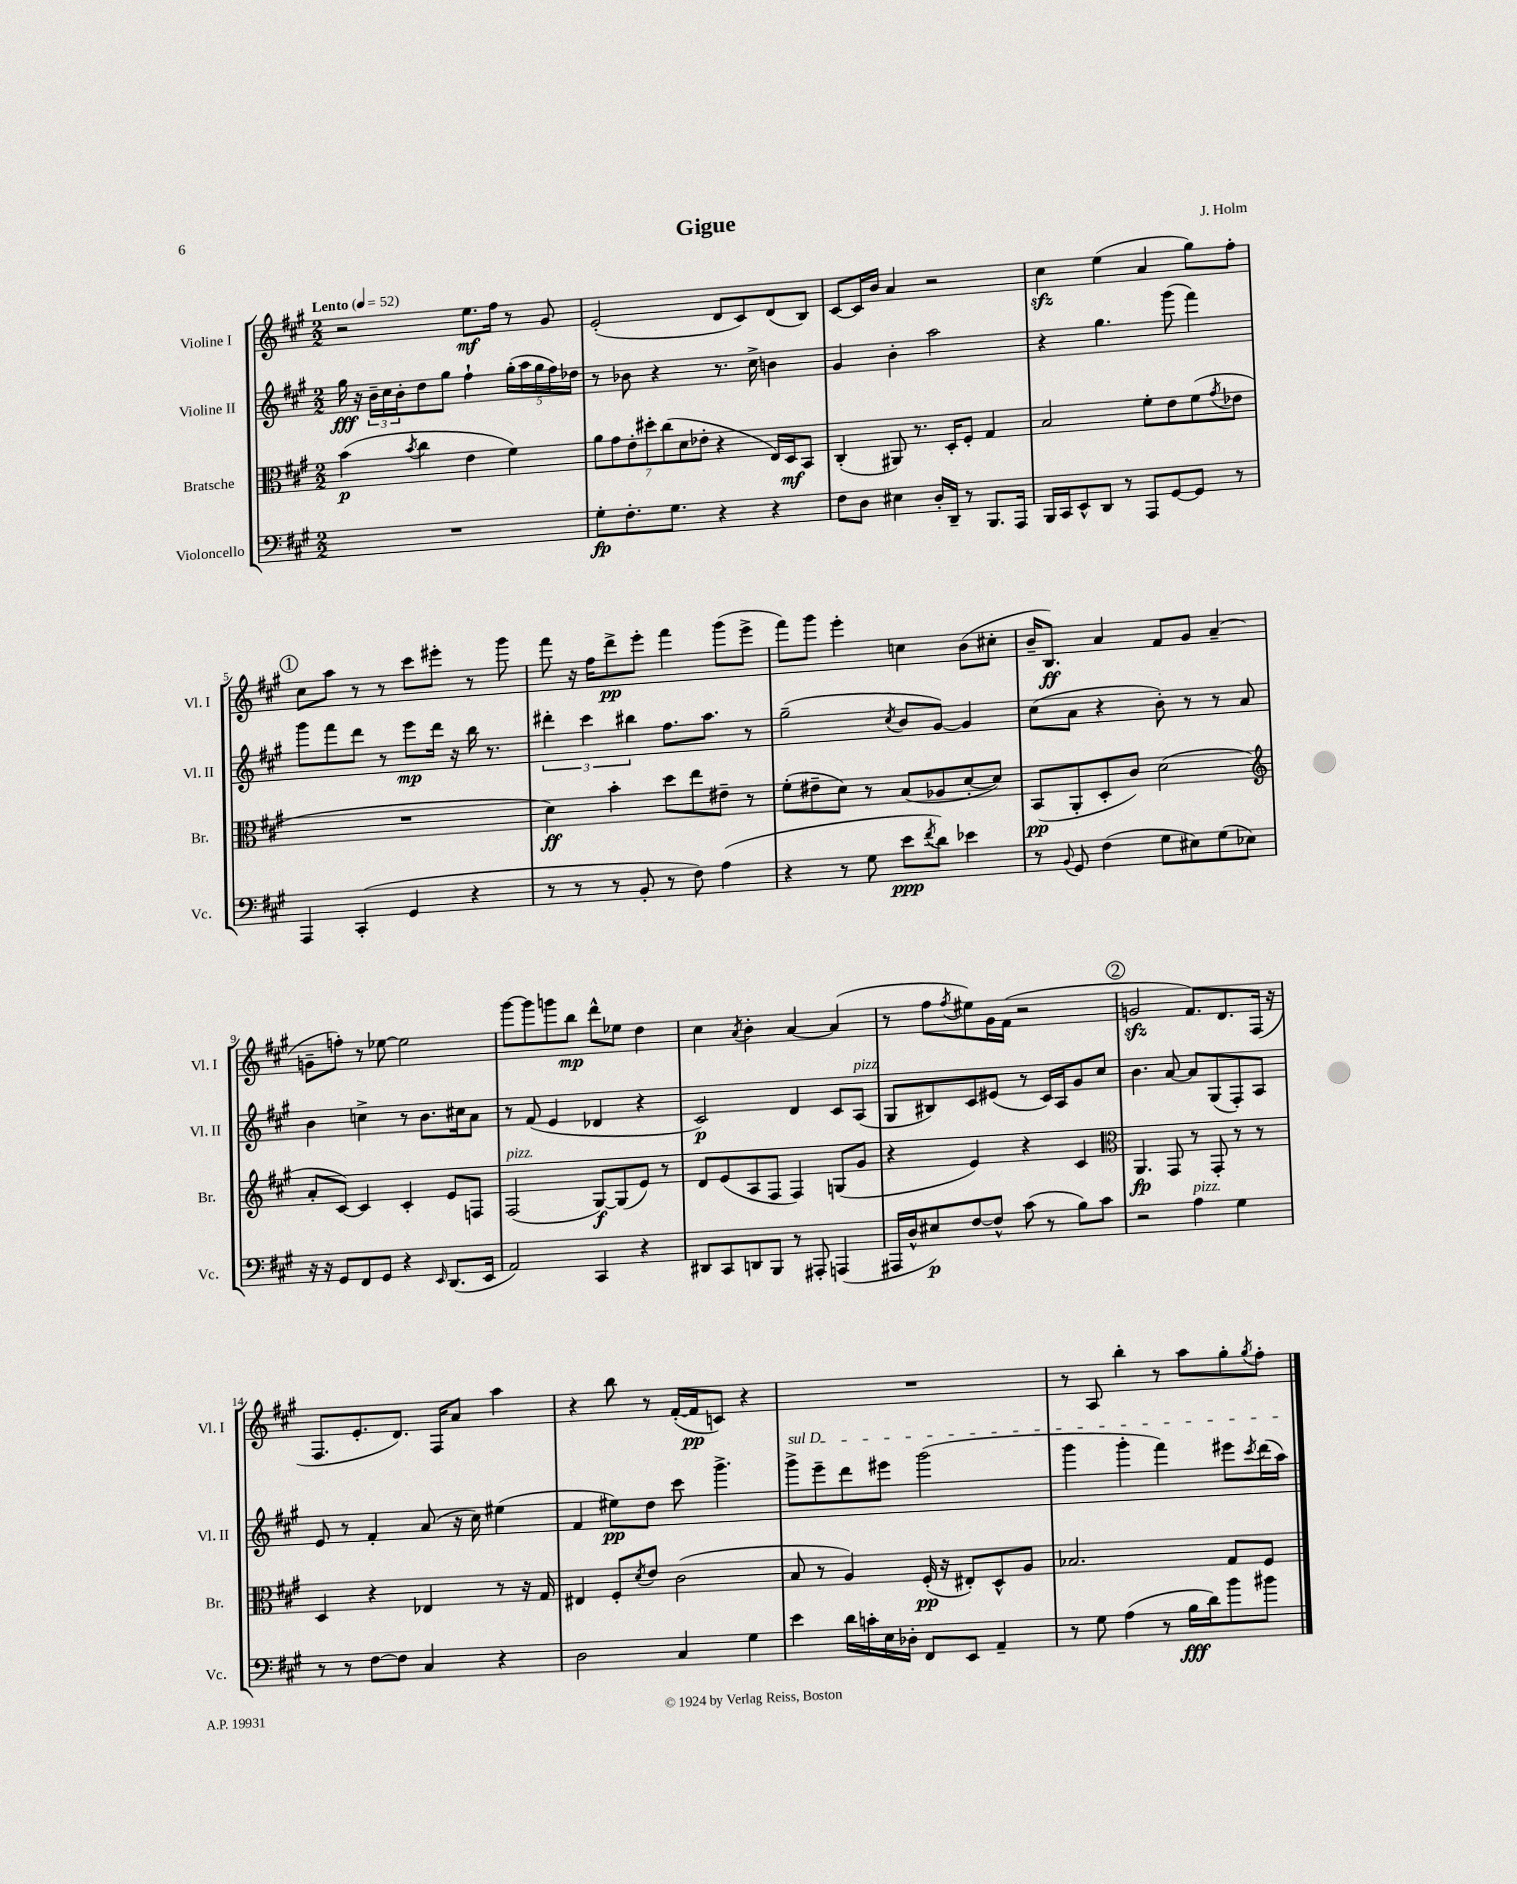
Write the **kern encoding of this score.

**kern	**kern	**kern	**kern
*staff4	*staff3	*staff2	*staff1
*clefF4	*clefC3	*clefG2	*clefG2
*k[f#c#g#]	*k[f#c#g#]	*k[f#c#g#]	*k[f#c#g#]
*M2/2	*M2/2	*M2/2	*M2/2
*MM52	*MM52	*MM52	*MM52
1r	(4b	16gg#	2r
.	.	16r	.
.	.	24b~	.
.	.	24cc#	.
.	.	24b'	.
.	8qb	.	.
.	4cc#	8dd	.
.	.	8gg#	.
.	4e	4ff#`	8.ee
.	.	.	16ff#
.	4f#)	(20gg#'	8r
.	.	20aa	.
.	.	20gg#	.
.	.	.	8g#
.	.	20ff#)	.
.	.	20dd-	.
=	=	=	=
8G#'	14a	8r	(2e'
.	14g#	.	.
8.F#'	.	8b-	.
.	14e'	.	.
.	14dd#'	.	.
.	.	4r	.
.	(14cc#	.	.
8.G#	.	.	.
.	14d	.	.
.	14e-'	.	.
4r	4r	8.r	8d
.	.	.	8c#)
.	.	16cc#^	.
4r	16E)	4b	(8d
.	16D	.	.
.	8BB	.	8B)
=	=	=	=
8F#	(4C#'	4g#	[8c#
8D	.	.	16c#]
.	.	.	16b
4E#	8AA#)	4b'	4a
.	8.r	.	.
16D'	.	2aa	2r
16DD~	16D'	.	.
8r	8F#'	.	.
8.BBB	4G#	.	.
16AAA	.	.	.
=	=	=	=
16BBB	2B	4r	4cc#
16CC#	.	.	.
8EE^^	.	.	.
8DD	.	4.gg#	(4ee
8r	.	.	.
8AAA	8f#'	.	4a
[8GG#	8e	(8ggg#	.
8GG#]	(8f#	4fff#)	8gg#)
.	8qg#	.	.
8r	8e-	.	8ff#'
=	=	=	=
4AAA	1r	8ggg#	8cc#
.	.	8fff#	8aa
(4CC#'	.	8ddd	8r
.	.	8r	8r
4GG#	.	8eee	8ccc#
.	.	16ddd	8eee#'
.	.	16r	.
4r	.	16bb	8r
.	.	8.r	.
.	.	.	8ggg#
=	=	=	=
8r	4d)	6ddd#'	8fff#
8r	.	.	16r
.	.	6ccc#	.
.	.	.	16ff#
8r	4b'	.	8ddd^
.	.	6bb#	.
8BB'	.	.	8eee'
8r	8dd	8.ff#	4fff#
8F#)	8ee	.	.
.	.	8.aa	.
(4A	8e#~	.	(8ggg#
.	8r	8r	8eee^
=	=	=	=
4r	(8f#'	(2gg#~	8fff#)
.	8e#~	.	8ggg#
8r	8d)	.	4eee'
8G#	8r	.	.
.	.	8qcc#	.
8e	(8B	8b	4cc
8qf#	.	.	.
8d)	8A-	[8g#)	.
4e-	[8d'	4g#]	(8b
.	8d])	.	8cc#'
=	=	=	=
8r	(8BB	(8cc#	16b~
.	.	.	8.B)
8qqBB	.	.	.
8GG#	8AA'	8a	.
(4F#	8D'	4r	4a
.	8c#)	.	.
8G#	(2d	8b')	8f#
8E#)	.	8r	8g#
(8G#	.	8r	(4a~
8E-)	.	8a	.
=	=	=	=
*	*clefG2	*	*
16r	8a'	4b	8g~
16r	.	.	.
8GG#	[8c#)	.	8ff')
8FF#	4c#]	4cc^	8r
8GG#	.	.	[8ee-
4r	4c#'	8r	2ee-]
.	.	8.b	.
16qqEE	.	.	.
(8.DD	8e	.	.
.	.	16cc#	.
.	8F	8a	.
16EE	.	.	.
=	=	=	=
2AA)	(2F#	8r	[8ggg#
.	.	(8f#	8ggg#]
.	.	4e	8ggg
.	.	.	8bb
4CC#	[8G#)	4d-	8ddd^^
.	(8G#]	.	8ee-
4r	8e)	4r	4dd
.	8r	.	.
=	=	=	=
8DD#	8d	2c#)	4cc#
8CC#	(8e	.	.
.	.	.	8qa
8DD	8A	.	4b'
8BBB	8F#	.	.
8r	4F#)	4d	[4a
8AAA#'	.	.	.
(4AAA	(8G	8c#	(4a]
.	8g#	(8A	.
=	=	=	=
16AAA#	4r	8G#	8r
16D^^	.	.	.
8E#)	.	8B#)	8ff#
.	.	.	8qff#
[8F#	4e)	8c#	8ee#)
8F#^^]	.	(8e#	16g#
.	.	.	(16f#
(8c#	4r	8r	2r
8r	.	16c#)	.
.	.	16A	.
8B)	4c#	8g#	.
8c#	.	8cc#	.
=	=	=	=
*	*clefC3	*	*
2r	4.AA	4.b	2g
.	8GG#	[8a	.
4A	8r	8a]	8.f#)
.	8GG#'	(8G#	.
.	.	.	8.d
4G#	8r	8F#')	.
.	8r	8A	(16F#
.	.	.	16r
=	=	=	=
8r	4D	8e	8.F#
8r	.	8r	.
.	.	.	8.e'
[8F#	4r	4f#'	.
8F#]	.	.	8.d)
4C#	4E-	(8a	.
.	.	.	16F#
.	.	16r	8a
.	.	16cc#)	.
4r	8r	(4ee#	4aa
.	16r	.	.
.	16G#	.	.
=	=	=	=
2D	4E#	4f#	4r
.	8F#'	8ee#)	8bb
.	8qd	.	.
.	8e	8dd	8r
4C#	(2c#	8ccc#	([16f#'
.	.	.	16f#]
.	.	4.ggg#^	8c)
4G#	.	.	4r
=	=	=	=
4e	8B	8ggg#^	1r
.	8r	8eee~	.
16d	4A)	8ddd	.
16c'	.	.	.
16E	.	8eee#	.
16D-'	.	.	.
8FF#	(16F#'	(2ggg#	.
.	16r	.	.
8EE	8E#')	.	.
4AA~	8D^^	.	.
.	8A	.	.
=	=	=	=
8r	2.B-	4ggg#	8r
8G#	.	.	8A
(4A	.	4ggg#'	4bb'
8r	.	4fff#)	8r
16B	.	.	8aa
16d)	.	.	.
8b	8G#	8eee#	8gg#'
.	.	8qccc#	8qgg#
8b#	8F#	(16ddd	8ff#'
.	.	16aa)	.
==	==	==	==
*-	*-	*-	*-
